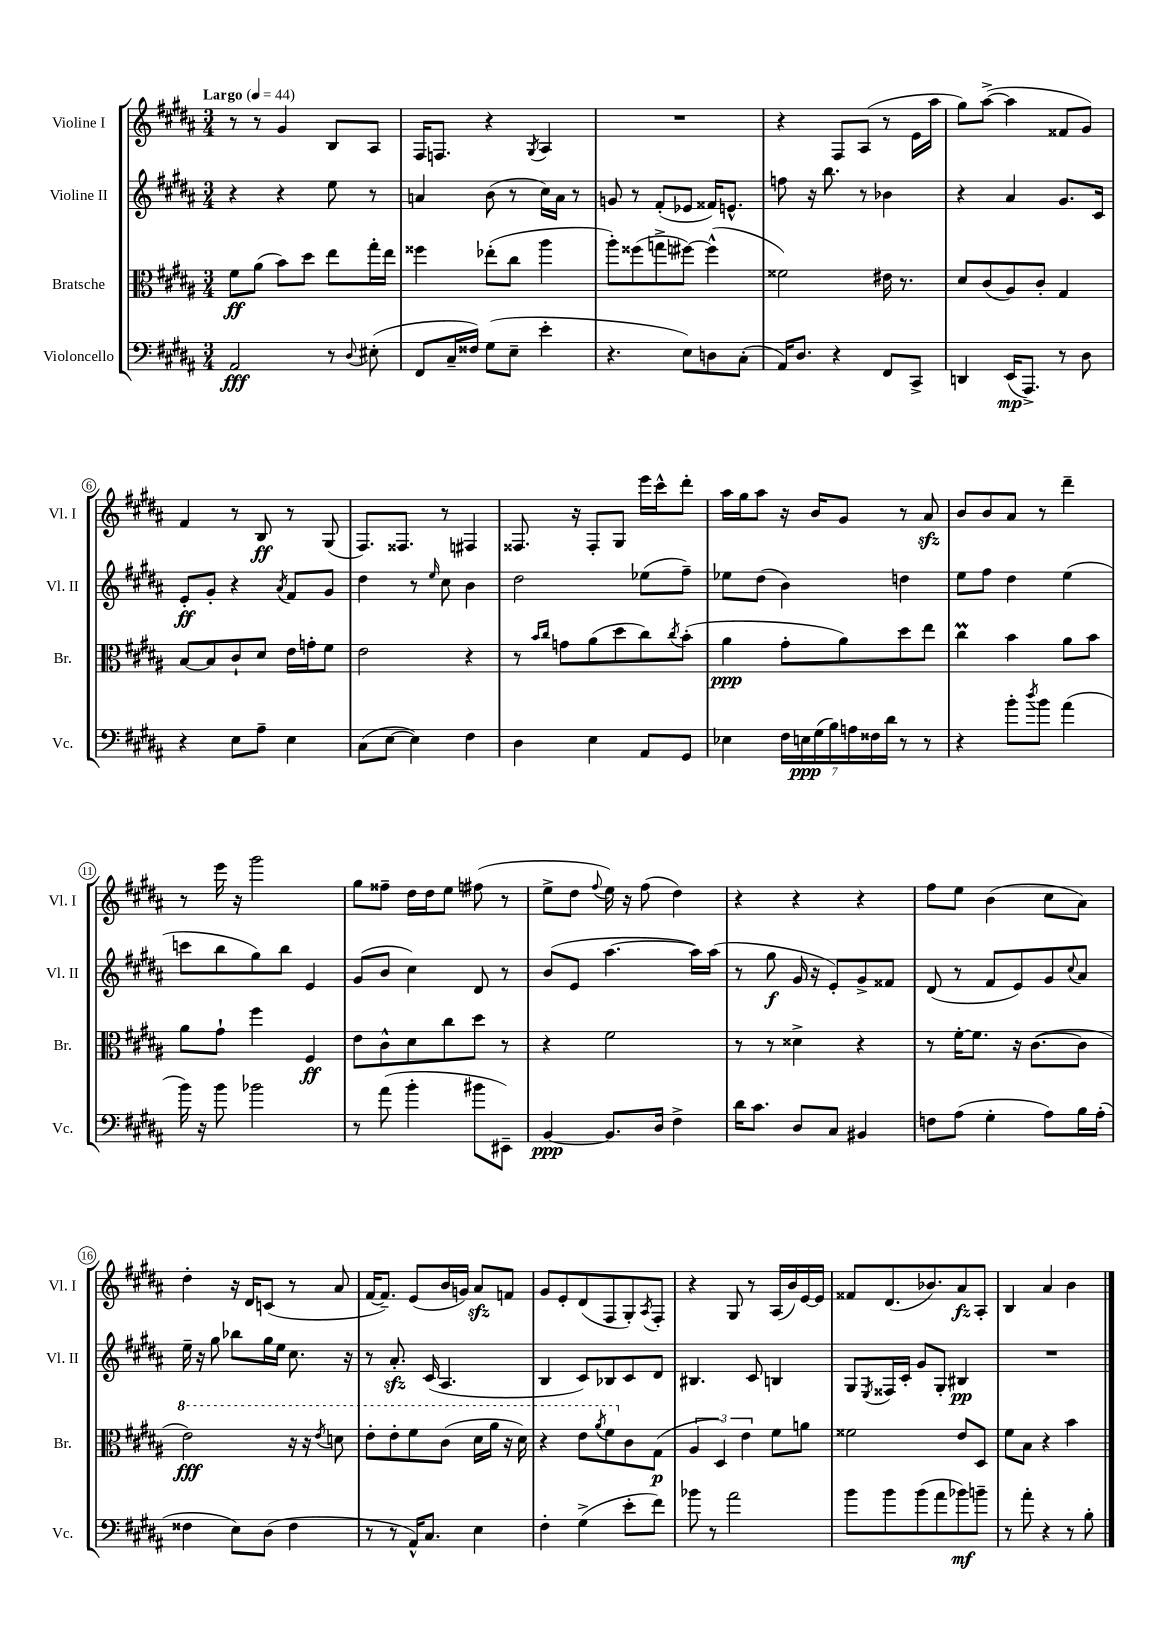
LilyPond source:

<<
\new StaffGroup <<
\new Staff = "s0" \with { instrumentName = "Violine I" shortInstrumentName = "Vl. I" } {
    \clef treble \key b \major \numericTimeSignature \time 3/4 \tempo "Largo" 4 = 44
    r8 r8 gis'4 b8 ais8 |
    fis16 f8. r4 \acciaccatura { gis8 } ais4 |
    R2. |
    r4 fis8 ais8( r8 e'16 ais''16 |
    gis''8) ais''8~->( ais''4 fisis'8 gis'8) |
    fis'4 r8 b8\ff r8 gis8( |
    fis8.) fisis8. r8 fis4 |
    fisis8. r16 fisis8-. gis8 e'''16 cis'''16-^ dis'''8-. |
    ais''16 gis''16 ais''8 r16 b'16 gis'8 r8 ais'8\sfz |
    b'8 b'8 ais'8 r8 dis'''4-- |
    r8 e'''16 r16 gis'''2 |
    gis''8 fisis''8-- dis''16 dis''16 e''8 fis''8( r8 |
    e''8-> dis''8 \appoggiatura { fis''8 } e''16) r16 fis''8( dis''4) |
    r4 r4 r4 |
    fis''8 e''8 b'4( cis''8 ais'8) |
    dis''4-. r16 dis'16 c'8( r8 ais'8 |
    fis'16~ fis'8.--) e'8( b'16 g'16) ais'8\sfz f'8 |
    gis'8 e'8-. dis'8( fis8 gis8-.) \acciaccatura { ais8 } fis8-. |
    r4 gis8 r8 ais16( b'16) e'16~ e'16 |
    fisis'8 dis'8.( bes'8.) ais'8\fz ais8-. |
    b4 ais'4 b'4 \bar "|." |
}
\new Staff = "s1" \with { instrumentName = "Violine II" shortInstrumentName = "Vl. II" } {
    \clef treble \key b \major \numericTimeSignature \time 3/4
    r4 r4 e''8 r8 |
    a'4 b'8( r8 cis''16) a'16 r8 |
    g'8 r8 fis'8-.( ees'8 fisis'16) e'8.-^ |
    f''8 r16 b''8. r8 bes'4 |
    r4 ais'4 gis'8. cis'16 |
    e'8-.\ff gis'8-. r4 \acciaccatura { ais'8 } fis'8 gis'8 |
    dis''4 r8 \grace { e''16 } cis''8 b'4 |
    dis''2 ees''8( fis''8--) |
    ees''8 dis''8( b'4) d''4 |
    e''8 fis''8 dis''4 e''4( |
    c'''8 b''8 gis''8) b''8 e'4 |
    gis'8( b'8 cis''4) dis'8 r8 |
    b'8( e'8 ais''4.~ ais''16) ais''16( |
    r8 gis''8\f gis'16 r16 e'8-.) gis'8-> fisis'8 |
    dis'8( r8 fis'8 e'8) gis'8 \appoggiatura { cis''8 } ais'8 |
    e''16-- r16 gis''8 bes''8 gis''16 e''16 cis''8. r16 |
    r8 ais'8.-.\sfz cis'16( ais4. |
    b4 cis'8) bes8 cis'8 dis'8 |
    bis4. cis'8 b4 |
    gis8 \acciaccatura { e8 } fisis16 cis'16-. gis'8 gis8-. bis4\pp |
    R2. \bar "|." |
}
\new Staff = "s2" \with { instrumentName = "Bratsche" shortInstrumentName = "Br." } {
    \clef alto \key b \major \numericTimeSignature \time 3/4
    fis'8\ff ais'8( b'8) dis''8 e''8 gis''16-. e''16 |
    fisis''4 ees''8-.( cis''8 ais''4 |
    ais''8-.) fisis''8( g''8-> fis''8~) fis''4-^( |
    fisis'2) eis'16 r8. |
    dis'8 cis'8( ais8) cis'8-. gis4 |
    b8~ b8 cis'8-! dis'8 e'16 g'16-. fis'8 |
    e'2 r4 |
    r8 \grace { b'16 cis''16 } g'8 ais'8( dis''8 cis''8) \acciaccatura { cis''8 } b'8-.( |
    ais'4\ppp gis'8-. ais'8) dis''8 e''8 |
    cis''4\prall b'4 ais'8 b'8 |
    ais'8 gis'8-! fis''4 fis4\ff |
    e'8 cis'8-^ dis'8 cis''8 dis''8 r8 |
    r4 fis'2 |
    r8 r8 disis'4-> r4 |
    r8 fis'16~-. fis'8. r16 cis'8.~( cis'8 |
    \ottava #1 e''2\fff) r16 r16 \acciaccatura { e''8 } d''8 |
    e''8-. e''8-. fis''8 cis''8( dis''16 ais''16 r16 dis''16) |
    r4 e''8 \acciaccatura { ais''8 } fis''8 \ottava #0 cis'8 gis8\p( |
    \tuplet 3/2 { ais4 dis4) e'4 } fis'8 a'8 |
    fisis'2 e'8 dis8 |
    fis'8 b8 r4 b'4 \bar "|." |
}
\new Staff = "s3" \with { instrumentName = "Violoncello" shortInstrumentName = "Vc." } {
    \clef bass \key b \major \numericTimeSignature \time 3/4
    ais,2\fff r8 \appoggiatura { dis8 } eis8-.( |
    fis,8 cis16-- fisis16) gis8( e8-- e'4-. |
    r4. e8) d8 cis8-.( |
    ais,16) dis8. r4 fis,8 cis,8-> |
    d,4 e,16\mp( ais,,8.->) r8 dis8 |
    r4 e8 ais8-- e4 |
    cis8( e8~ e4) fis4 |
    dis4 e4 ais,8 gis,8 |
    ees4 \tuplet 7/4 { fis16 e16\ppp gis16( b16) a16 fisis16 dis'16 } r8 r8 |
    r4 b'8-. \acciaccatura { dis''8 } b'8 ais'4( |
    b'16) r16 b'8 bes'2 |
    r8 ais'8( b'4-. bis'8 eis,8--) |
    b,4~\ppp b,8. dis16 fis4-> |
    dis'16 cis'8. dis8 cis8 bis,4 |
    f8 ais8( gis4-. ais8) b16 ais16-.( |
    fisis4 e8) dis8( fisis4 |
    r8 r8 ais,16-^) cis8. e4 |
    fis4-. gis4->( e'8-. fis'8) |
    bes'8 r8 ais'2 |
    b'8 b'8 b'8( ais'8 bes'8\mf) b'8-- |
    r8 ais'8-. r4 r8 b8-. \bar "|." |
}
>>
>>
\layout { \context { \Score \override BarNumber.stencil = #(make-stencil-circler 0.1 0.3 ly:text-interface::print) } }
